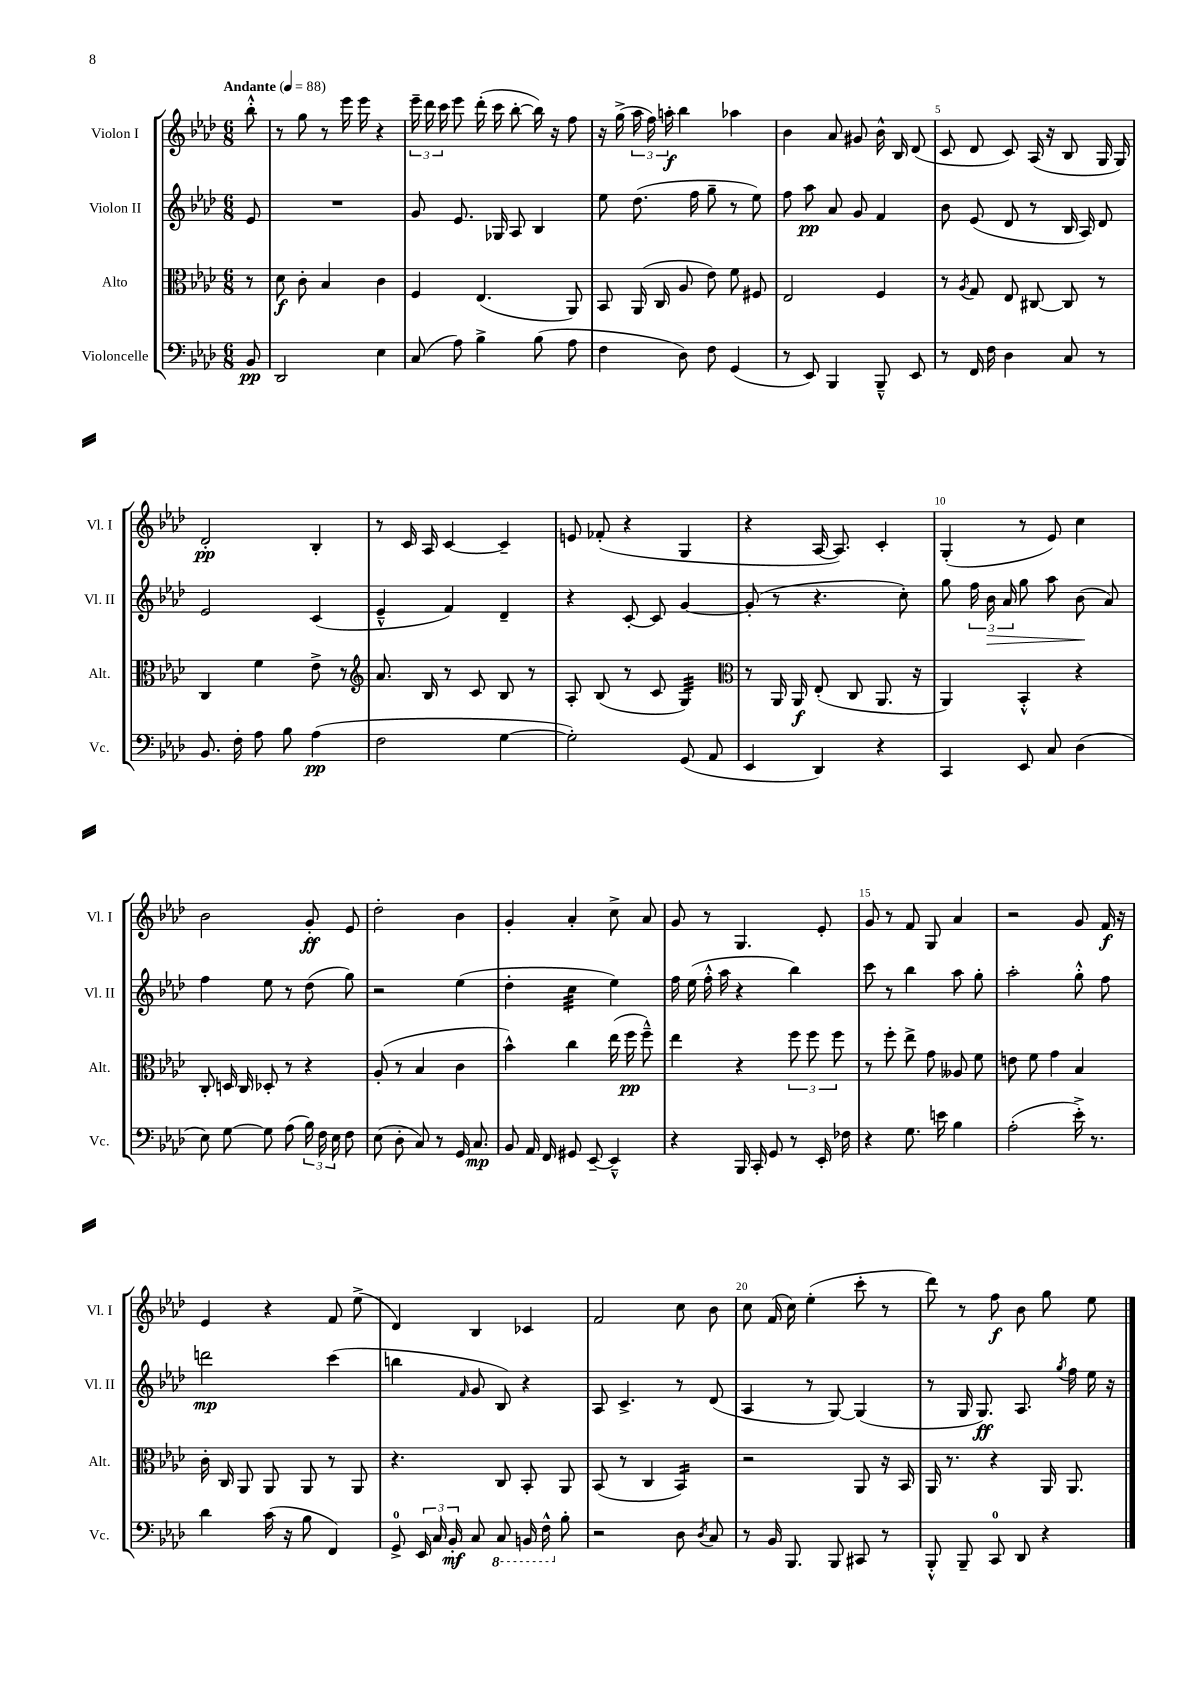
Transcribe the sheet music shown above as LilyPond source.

<<
\new StaffGroup <<
\new Staff = "s0" \with { instrumentName = "Violon I" shortInstrumentName = "Vl. I" } {
    \clef treble \key aes \major \numericTimeSignature \time 6/8 \partial 8 \tempo "Andante" 4 = 88
    \autoBeamOff bes''8-.-^ |
    r8 g''8 r8 ees'''16 ees'''16 r4 |
    \tuplet 3/2 { ees'''16-- des'''16 c'''16 } ees'''8 des'''16-.( c'''16 bes''8~-. bes''16) r16 f''8 |
    r16 g''16->( \tuplet 3/2 { aes''16 f''16) a''16-.\f } bes''4 aes''4 |
    bes'4 aes'8 gis'8 bes'16-^ bes16 des'8( |
    c'8 des'8 c'8) aes16( r16 bes8 g16 g16) |
    des'2-.\pp bes4-. |
    r8 c'16 aes16 c'4~ c'4-- |
    e'8 fes'8-.( r4 g4 |
    r4 aes16~ aes8.) c'4-. |
    g4-.( r8 ees'8) c''4 |
    bes'2 g'8-.\ff ees'8 |
    des''2-. bes'4 |
    g'4-. aes'4-. c''8-> aes'8 |
    g'8 r8 g4. ees'8-. |
    g'8 r8 f'8 g8 aes'4 |
    r2 g'8 f'16\f r16 |
    ees'4 r4 f'8 ees''8->( |
    des'4) bes4 ces'4 |
    f'2 c''8 bes'8 |
    c''8 f'16( c''16) ees''4-.( c'''8-. r8 |
    des'''8) r8 f''8\f bes'8 g''8 ees''8 \bar "|." |
}
\new Staff = "s1" \with { instrumentName = "Violon II" shortInstrumentName = "Vl. II" } {
    \clef treble \key aes \major \numericTimeSignature \time 6/8 \partial 8
    \autoBeamOff ees'8 |
    R2. |
    g'8 ees'8. ges16 aes8 bes4 |
    ees''8 des''8.( f''16 g''8-- r8 ees''8) |
    f''8 aes''8\pp aes'8 g'8 f'4 |
    bes'8 ees'8( des'8 r8 bes16 aes16) des'8 |
    ees'2 c'4( |
    ees'4---^ f'4) des'4-- |
    r4 c'8~-. c'8 g'4~ |
    g'8-.( r8 r4. c''8-.) |
    g''8 \tuplet 3/2 { f''16 bes'16\> aes'16 } g''8 aes''8 bes'8\!( aes'8) |
    f''4 ees''8 r8 des''8( g''8) |
    r2 ees''4( |
    des''4-. c''4:32 ees''4) |
    f''16 ees''16( f''16-.-^ aes''16 r4 bes''4) |
    c'''8 r8 bes''4 aes''8 g''8-. |
    aes''2-. g''8-.-^ f''8 |
    d'''2\mp c'''4( |
    b''4 \grace { f'16 } g'8 bes8) r4 |
    aes8 c'4.-> r8 des'8( |
    aes4 r8 g8~) g4( |
    r8 g16 g8.\ff) aes8. \acciaccatura { g''8 } f''16 ees''16 r16 \bar "|." |
}
\new Staff = "s2" \with { instrumentName = "Alto" shortInstrumentName = "Alt." } {
    \clef alto \key aes \major \numericTimeSignature \time 6/8 \partial 8
    \autoBeamOff r8 |
    des'8\f c'8-. bes4 c'4 |
    f4 ees4.( aes,8) |
    bes,8 aes,16( c16 aes8 ees'8) f'8 fis8 |
    ees2 f4 |
    r8 \acciaccatura { aes8 } g8 ees8 cis8~ cis8 r8 |
    c4 f'4 ees'8-> r8 |
    \clef treble aes'8. bes16 r8 c'8 bes8 r8 |
    aes8-. bes8( r8 c'8 g4:32) |
    \clef alto r8 aes,16 aes,16\f ees8-.( c8 aes,8. r16 |
    aes,4) bes,4-.-^ r4 |
    c8-. d16 c16 des8-. r8 r4 |
    aes8-.( r8 bes4 c'4 |
    bes'4-^) c''4 ees''16( f''16\pp f''8---^) |
    ees''4 r4 \tuplet 3/2 { f''8 f''8 f''8 } |
    r8 f''8-. ees''8-> g'8 aeses8 f'8 |
    e'8 f'8 g'4 bes4 |
    c'16-. c16 aes,8 aes,8 aes,8 r8 aes,8 |
    r4. c8 bes,8-. aes,8 |
    bes,8( r8 c4 bes,4:16) |
    r2 aes,8 r16 bes,16 |
    aes,16 r8. r4 aes,16 aes,8. \bar "|." |
}
\new Staff = "s3" \with { instrumentName = "Violoncelle" shortInstrumentName = "Vc." } {
    \clef bass \key aes \major \numericTimeSignature \time 6/8 \partial 8
    \autoBeamOff bes,8\pp |
    des,2 ees4 |
    c8( aes8) bes4-> bes8( aes8 |
    f4 des8) f8 g,4( |
    r8 ees,8) bes,,4 bes,,8---^ ees,8 |
    r8 f,16 f16 des4 c8 r8 |
    bes,8. f16-. aes8 bes8 aes4\pp( |
    f2 g4~ |
    g2-.) g,8( aes,8 |
    ees,4 des,4) r4 |
    c,4 ees,8 c8 des4( |
    ees8) g8~ g8 aes8( \tuplet 3/2 { bes16) f16 ees16 } f8 |
    ees8( des8-. c8) r8 g,16 c8.\mp |
    bes,8 aes,16 f,16 gis,8 ees,8~-- ees,4---^ |
    r4 bes,,16 c,16-. g,8 r8 ees,16-. fes16 |
    r4 g8. e'16 bes4 |
    aes2-.( ees'16-.->) r8. |
    des'4 c'16( r16 bes8 f,4) |
    g,8-0-> \tuplet 3/2 { ees,16 c16 bes,16-.\mf } c8 \ottava #-1 c,8 b,,16 f,16-^ \ottava #0 bes8-. |
    r2 des8 \acciaccatura { des8 } c8 |
    r8 bes,16 bes,,8. bes,,8 cis,8 r8 |
    bes,,8-.-^ bes,,8-- c,8-0 des,8 r4 \bar "|." |
}
>>
>>
\layout { \context { \Score \override BarNumber.break-visibility = ##(#f #t #t) barNumberVisibility = #(every-nth-bar-number-visible 5) } }
